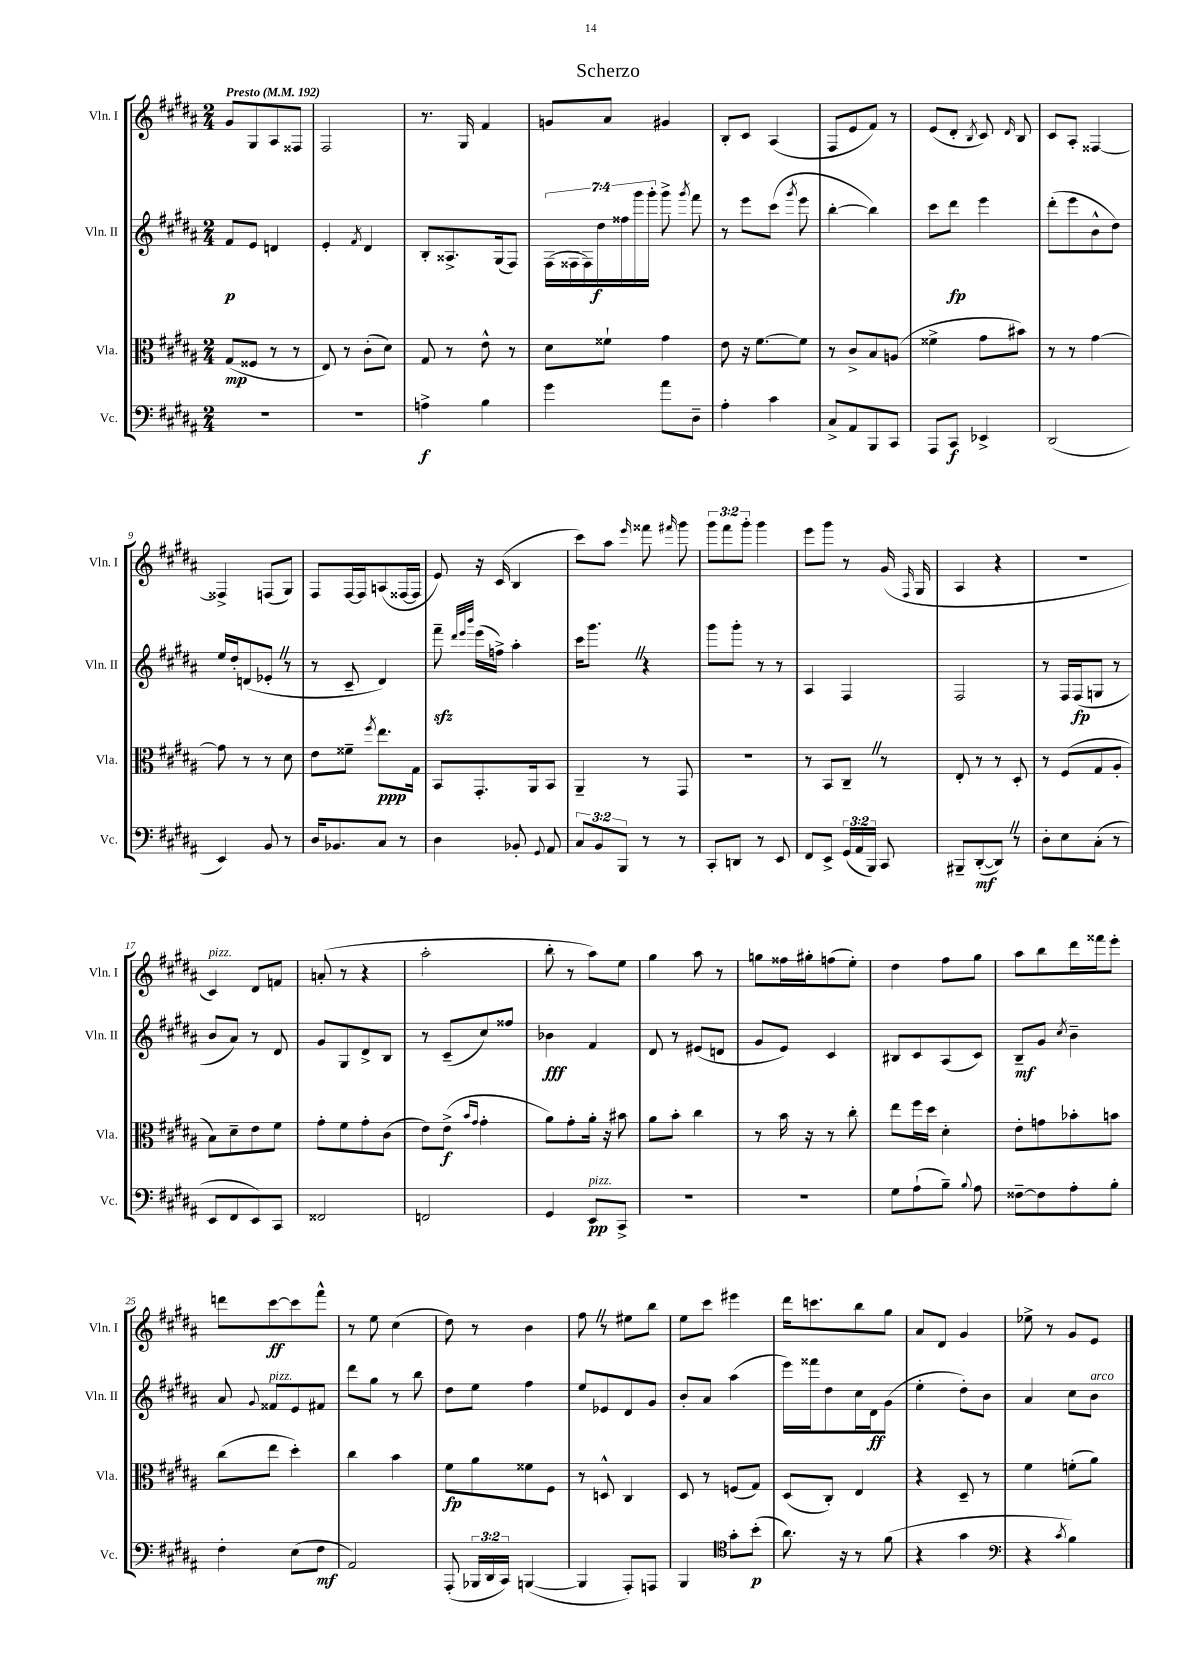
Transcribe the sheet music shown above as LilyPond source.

\header { title = "Scherzo" }
<<
\new StaffGroup <<
\new Staff = "s0" \with { instrumentName = "Vln. I" shortInstrumentName = "Vln. I" } {
    \clef treble \key b \major \numericTimeSignature \time 2/4 \override Staff.TupletNumber.text = #tuplet-number::calc-fraction-text \tempo "Presto" 4 = 192
    \autoBeamOff gis'8[ gis8 ais8 fisis8] |
    fis2 |
    r8. gis16 fis'4 |
    g'8[ ais'8] gis'4 |
    b8[-. cis'8] ais4( |
    fis8[ e'8 fis'8]) r8 |
    e'8[( dis'8]-. \acciaccatura { b8 } cis'8) \grace { dis'16 } b8 |
    cis'8[ ais8]-. fisis4~ |
    fisis4-> f8[( gis8]) |
    fis8[ fis16~ fis16 a8( fisis16~ fisis16] |
    e'8) r16 cis'16( b4 |
    cis'''8[) ais''8] \grace { e'''16 } fisis'''8 \grace { fis'''16 } gis'''8 |
    \tuplet 3/2 { gis'''8[ fis'''8 gis'''8]-. } gis'''4 |
    e'''8[ gis'''8] r8 gis'16( \grace { fis16 } gis16 |
    ais4 r4 |
    R2 |
    cis'4^\markup { \italic "pizz." }) dis'8[ f'8] |
    a'8-.( r8 r4 |
    ais''2-. |
    b''8-. r8 ais''8[) e''8] |
    gis''4 ais''8 r8 |
    g''8[ fisis''16 gis''16-. f''8( e''8]-.) |
    dis''4 fis''8[ gis''8] |
    ais''8[ b''8 dis'''16 fisis'''16 e'''8]-. |
    d'''8[ cis'''8~\ff cis'''8 fis'''8]-^ |
    r8 e''8 cis''4( |
    dis''8) r8 b'4 |
    fis''8 \once \override BreathingSign.text = \markup { \musicglyph "scripts.caesura.straight" } \breathe r8 eis''8[ b''8] |
    e''8[ cis'''8] eis'''4 |
    dis'''16[ c'''8. b''8 gis''8] |
    ais'8[ dis'8] gis'4 |
    ees''8-> r8 gis'8[ e'8] \bar "|." |
}
\new Staff = "s1" \with { instrumentName = "Vln. II" shortInstrumentName = "Vln. II" } {
    \clef treble \key b \major \numericTimeSignature \time 2/4 \override Staff.TupletNumber.text = #tuplet-number::calc-fraction-text
    \autoBeamOff fis'8[\p e'8] d'4 |
    e'4-. \acciaccatura { fis'8 } dis'4 |
    b8[-. aisis8.-> gis16( fis8]) |
    \tuplet 7/4 { fis16[( fisis16 fisis16) dis''16\f fisis''16 gis'''16 gis'''16]-. } gis'''8-> \acciaccatura { gis'''8 } fis'''8 |
    r8 e'''8[ cis'''8]( \acciaccatura { gis'''8 } e'''8 |
    b''4~-. b''4) |
    cis'''8[ dis'''8]\fp e'''4 |
    dis'''8[-.( e'''8 b'8-^ dis''8]) |
    e''16[ dis''16-. d'8( ees'8]-. \once \override BreathingSign.text = \markup { \musicglyph "scripts.caesura.straight" } \breathe r8 |
    r8 cis'8-- dis'4) |
    fis'''8--\sfz \grace { dis'''32[ e'''32 b'''32] } e'''16[( f''16]->) ais''4-. |
    cis'''16[ gis'''8.] \once \override BreathingSign.text = \markup { \musicglyph "scripts.caesura.straight" } \breathe r4 |
    gis'''8[ gis'''8]-. r8 r8 |
    ais4 fis4 |
    fis2 |
    r8 fis16[ fis16\fp( g8] r8 |
    b'8[ ais'8]) r8 dis'8 |
    gis'8[ gis8 dis'8-> b8] |
    r8 cis'8[--( cis''8) fisis''8] |
    bes'4\fff fis'4 |
    dis'8 r8 eis'8[( d'8] |
    gis'8[ e'8]) cis'4 |
    bis8[ cis'8 ais8( cis'8]) |
    b8[--\mf gis'8] \acciaccatura { cis''8 } b'4-- |
    ais'8 \appoggiatura { gis'8 } fisis'8[^\markup { \italic "pizz." } e'8 fis'8] |
    dis'''8[ gis''8] r8 b''8 |
    dis''8[ e''8] fis''4 |
    e''8[ ees'8 dis'8 gis'8] |
    b'8[-. ais'8] ais''4( |
    e'''16[) fisis'''16 dis''8 cis''16 dis'16\ff gis'8]( |
    e''4-. dis''8[-.) b'8] |
    ais'4 cis''8[ b'8]^\markup { \italic "arco" } \bar "|." |
}
\new Staff = "s2" \with { instrumentName = "Vla." shortInstrumentName = "Vla." } {
    \clef alto \key b \major \numericTimeSignature \time 2/4
    \autoBeamOff gis8[\mp( fisis8] r8 r8 |
    e8) r8 cis'8[-.( dis'8]) |
    gis8 r8 e'8-^ r8 |
    dis'8[ fisis'8]-! gis'4 |
    e'8 r16 fis'8.[~ fis'8] |
    r8 cis'8[-> b8 a8]( |
    fisis'4-> gis'8[ bis'8]) |
    r8 r8 gis'4~ |
    gis'8 r8 r8 dis'8 |
    e'8[ fisis'8]-- \acciaccatura { fis''8 } e''8.[\ppp gis16] |
    b,8[ gis,8.-. ais,16 b,8] |
    ais,4-- r8 gis,8 |
    R2 |
    r8 b,8[ cis8]-- \once \override BreathingSign.text = \markup { \musicglyph "scripts.caesura.straight" } \breathe r8 |
    e8-. r8 r8 dis8-. |
    r8 fis8[( gis8 ais8]-. |
    b8[) dis'8-- e'8 fis'8] |
    gis'8[-. fis'8 gis'8-. cis'8]( |
    e'8[) e'8]->\f( \grace { b'16[ gis'16] } gis'4-. |
    ais'8[) gis'8-. ais'16]-. r16 bis'8 |
    ais'8[ b'8]-. cis''4 |
    r8 b'16 r16 r8 cis''8-. |
    e''8[ fis''16 dis''16] dis'4-. |
    e'8[-. g'8 bes'8-. b'8] |
    cis''8[( e''8] dis''4-.) |
    cis''4 b'4 |
    fis'8[\fp ais'8 fisis'8 fis8] |
    r8 d8-^ cis4 |
    dis8 r8 f8[( gis8]) |
    dis8[( cis8]-.) e4 |
    r4 dis8-- r8 |
    fis'4 f'8[-.( ais'8]) \bar "|." |
}
\new Staff = "s3" \with { instrumentName = "Vc." shortInstrumentName = "Vc." } {
    \clef bass \key b \major \numericTimeSignature \time 2/4 \override Staff.TupletNumber.text = #tuplet-number::calc-fraction-text
    \autoBeamOff R2 |
    R2 |
    a4->\f b4 |
    gis'4 ais'8[ dis8]-- |
    ais4-. cis'4 |
    cis8[-> ais,8 b,,8 cis,8] |
    ais,,8[ cis,8]\f ees,4-> |
    dis,2( |
    e,4) b,8 r8 |
    dis16[ bes,8. cis8] r8 |
    dis4 bes,8-. \appoggiatura { gis,8 } ais,8 |
    \tuplet 3/2 { cis8[ b,8 b,,8] } r8 r8 |
    cis,8[-. d,8] r8 e,8 |
    fis,8[ e,8]-> \tuplet 3/2 { gis,16[( ais,16 b,,16]) } cis,8 |
    bis,,8[-- dis,8~-.\mf( dis,8]) \once \override BreathingSign.text = \markup { \musicglyph "scripts.caesura.straight" } \breathe r8 |
    dis8[-. e8 cis8]-.( r8 |
    e,8[ fis,8 e,8) cis,8] |
    fisis,2 |
    f,2 |
    gis,4 e,8[\pp^\markup { \italic "pizz." } cis,8]-> |
    R2 |
    r2 |
    gis8[ ais8-!( b8]--) \appoggiatura { b8 } ais8 |
    fisis8[~-- fisis8 ais8-. b8]-. |
    fis4-. e8[( fis8]\mf |
    ais,2) |
    ais,,8-.( \tuplet 3/2 { bes,,16[ dis,16 cis,16]) } b,,4~( |
    b,,4 ais,,8[-.) a,,8] |
    b,,4 \clef tenor gis'8[-. b'8]-.\p( |
    ais'8.) r16 r8 fis'8( |
    r4 gis'4 |
    \clef bass r4 \acciaccatura { cis'8 } b4) \bar "|." |
}
>>
>>
